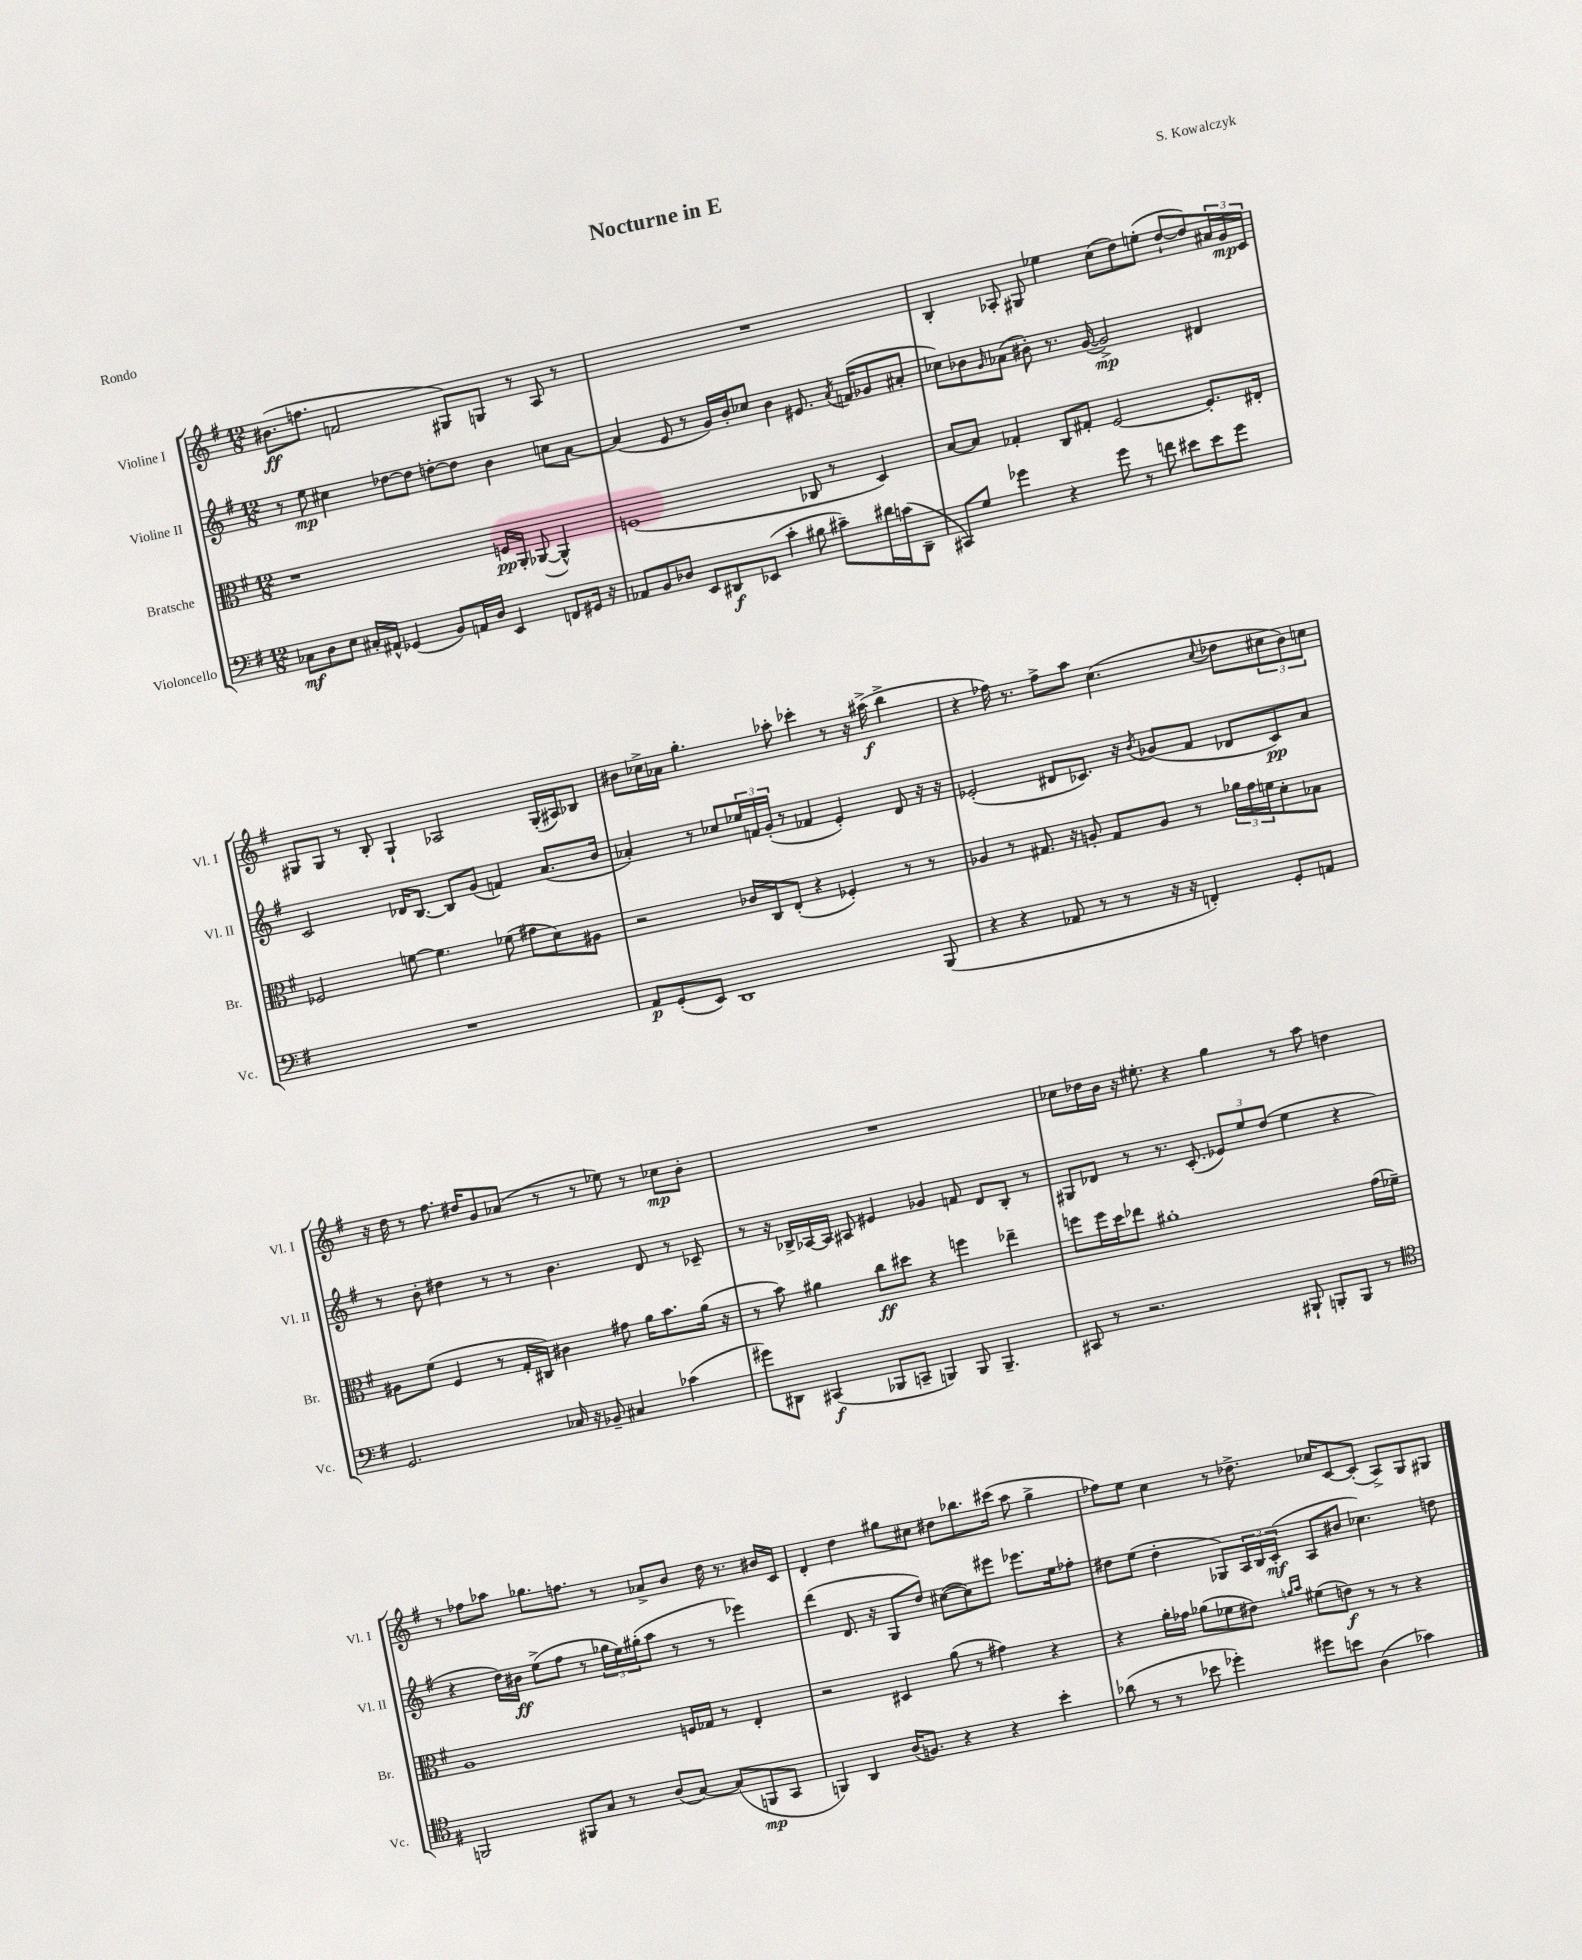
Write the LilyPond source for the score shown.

\header { title = "Nocturne in E" composer = "S. Kowalczyk" piece = "Rondo" }
<<
\new StaffGroup <<
\new Staff = "s0" \with { instrumentName = "Violine I" shortInstrumentName = "Vl. I" } {
    \clef treble \key g \major \numericTimeSignature \time 12/8
    bis'8.\ff( f''8. f'2 gis8) g8 r8 a8 r8 |
    R1. |
    b4-. aes8-. gis8 ees''4 c''8( d''8) e''8-.( d''8~-! d''8) \tuplet 3/2 { ais'16 g'16\mp c'16 } |
    gis8 gis8 r8 b8-. gis4-! aes2 gis16-.( ais16) bes8 |
    bis'8 ces''16-> aes'16 g''4.-. aes''8-. ces'''4-. r8 r16 ais''16->\f( b''4-> |
    r4 fes''16) r8. fes''8-> a''8 c''4.( \appoggiatura { c''8 } des''8 \tuplet 3/2 { cis''8 b'8) c''8 } |
    r16 d''16 r8 fis''8. dis''16 g'8 aes'8( r8 r8 ees''8) r8 ces''8\mp b'8-. |
    R1. |
    ces''8 des''16 b'16 r16 eis''8.-. r4 g''4 r8 a''8 d''4 |
    r8 fes''8 aes''8 ges''8. f''8. r8 aes'8-> b'8 d''16 r8. bis'16 c'16 |
    d'4-. d''4 gis''8 cis''8 dis''8 bes''8. cis'''16( a''8 gis''4-> |
    fes''8) e''8 c''4 r8 des''8.-> ces''16 c'8~ c'8-.( a8->) g8 gis8 \bar "|." |
}
\new Staff = "s1" \with { instrumentName = "Violine II" shortInstrumentName = "Vl. II" } {
    \clef treble \key g \major \numericTimeSignature \time 12/8
    r8 e''8\mp cis''4 des''8~ des''8 d''8~-. d''8 b'4 c''8 a'8~ |
    a'4( e'8 r8 g'16) b'16-. ces''8 b'4 eis'8. \acciaccatura { a'8 } f'16( ges'8 ais'8-. |
    ces''8) bes'8 \grace { g'16 } aes'8( bis'8-.) r8. g'16~( g'2->\mp) dis'4 |
    c'2 des'16 b8.~ b8 g'8( f'4) a'8.( b'16 |
    aes'4-.) r8 ces''8 \tuplet 3/2 { ees''16 f'16 g'16-.( } r8 fes'4 e'4-.) d'8 r16 r16 |
    ees'2-.( dis'8 ces'8.) r16 \acciaccatura { b'8 } ges'8( fis'8 des'8 ces'8\pp) a'8 |
    r8 b'8-. dis''4 r8 r8 b'4. d'8 r8 ces'8-- |
    r8 r16 bes16-> aes16~ aes16 ais8 eis'4 ges'4 f'8 d'8 bes8-. r8 |
    gis8 des'8 r8 r8. c'8.-.( \tuplet 3/2 { ees'8) e''8 d''8( } e''4 r4 |
    r4 d''16) bis'16\ff e''8->( fis''8 r8 \tuplet 3/2 { ges''16 e''16) gis''16-.( } a''8 r8 r8 ees'''4) |
    d'''4( d'8. r16 g8 d''8) cis''8~( cis''8) eis'''8 ees'''8. e''16 fes''8-. |
    dis''8 e''8( dis''4-. ges8) \tuplet 3/2 { a16 b16 c'16-.\mf( } a8 bis'8 ces''4.) d''8 \bar "|." |
}
\new Staff = "s2" \with { instrumentName = "Bratsche" shortInstrumentName = "Br." } {
    \clef alto \key g \major \numericTimeSignature \time 12/8
    r1 f16\pp a,16-. aes,8~( aes,4-^) |
    f1( ces8 r8 d4) |
    b8~ b8 ges4-. c8 gis8-. fis2~ fis8.-. eis16-. |
    fes2 f'8~ f'4. fes'8( gis'8 d'8) ais8 |
    r2 ces'16 c16 e8-.( r4 fes4-.) r8 r8 |
    aes4 r8 gis8. r16 a8-. gis8 a8 r8 \tuplet 3/2 { aes'16 g'16 f'16 } d'8-. bes8 |
    ais8 fis'8( fis4 r8 g16-. cis16) cis'4 gis'8 a'16 b'8. a'16( r16 |
    r8 b'8) ais'4 c''8\ff dis''8 r4 f''4 ees''4-- |
    f''8 f''16 d''16 ees''8 ais'1-. g'16( fes'16--) |
    a1 f16 ges16 r8 e4-. |
    r2 dis4 a'8( r8 gis'4) r4 |
    r4 a'16-. ges'16 aes'8( fes'8 eis'8) \grace { a'16 b'16 } fis'8( e'8\f) r8 r8 r4 \bar "|." |
}
\new Staff = "s3" \with { instrumentName = "Violoncello" shortInstrumentName = "Vc." } {
    \clef bass \key g \major \numericTimeSignature \time 12/8
    ces8\mf d8 e8 cis16-. ais,16-^ ges,4( b,8) a,16 d16 e,4 f,8 gis,16 r16 |
    aes,8 b,8 des8 e,8 dis,8\f ees,8( c'4-. bis8 cis'8--) dis'16 c'16( dis,8-- |
    cis,8) g8 ges'4 r4 ges'8 r8 f'8 eis'8 eis'8 ges'8 |
    R1. |
    a,8\p g,8-.( e,8) d,1 b,,8( |
    r4 r4 aes,8 r8 r8 r16 r16 f,4-.) g,8-. a,8 |
    g,2. ces16 r16 bes,8-- cis4 ces'4( |
    gis'8) dis,8 cis,4\f( bes,,8 c,8-- b,,4) b,,8 b,,4.-- |
    cis,8 r8 r2. bis,,8-! b,,8-. b,,8 r8 |
    \clef tenor f,2 fis,8 g8 r8 a8( g8~) g8( f,8\mp g,8 |
    f,4) a,4 a16( f8.) r4 r4 b'4-. |
    aes'8( r8 r8 bes'8 des''4-.) dis''8 b'8 a4( ges'4) \bar "|." |
}
>>
>>
\layout { \context { \Score \remove "Bar_number_engraver" } }
